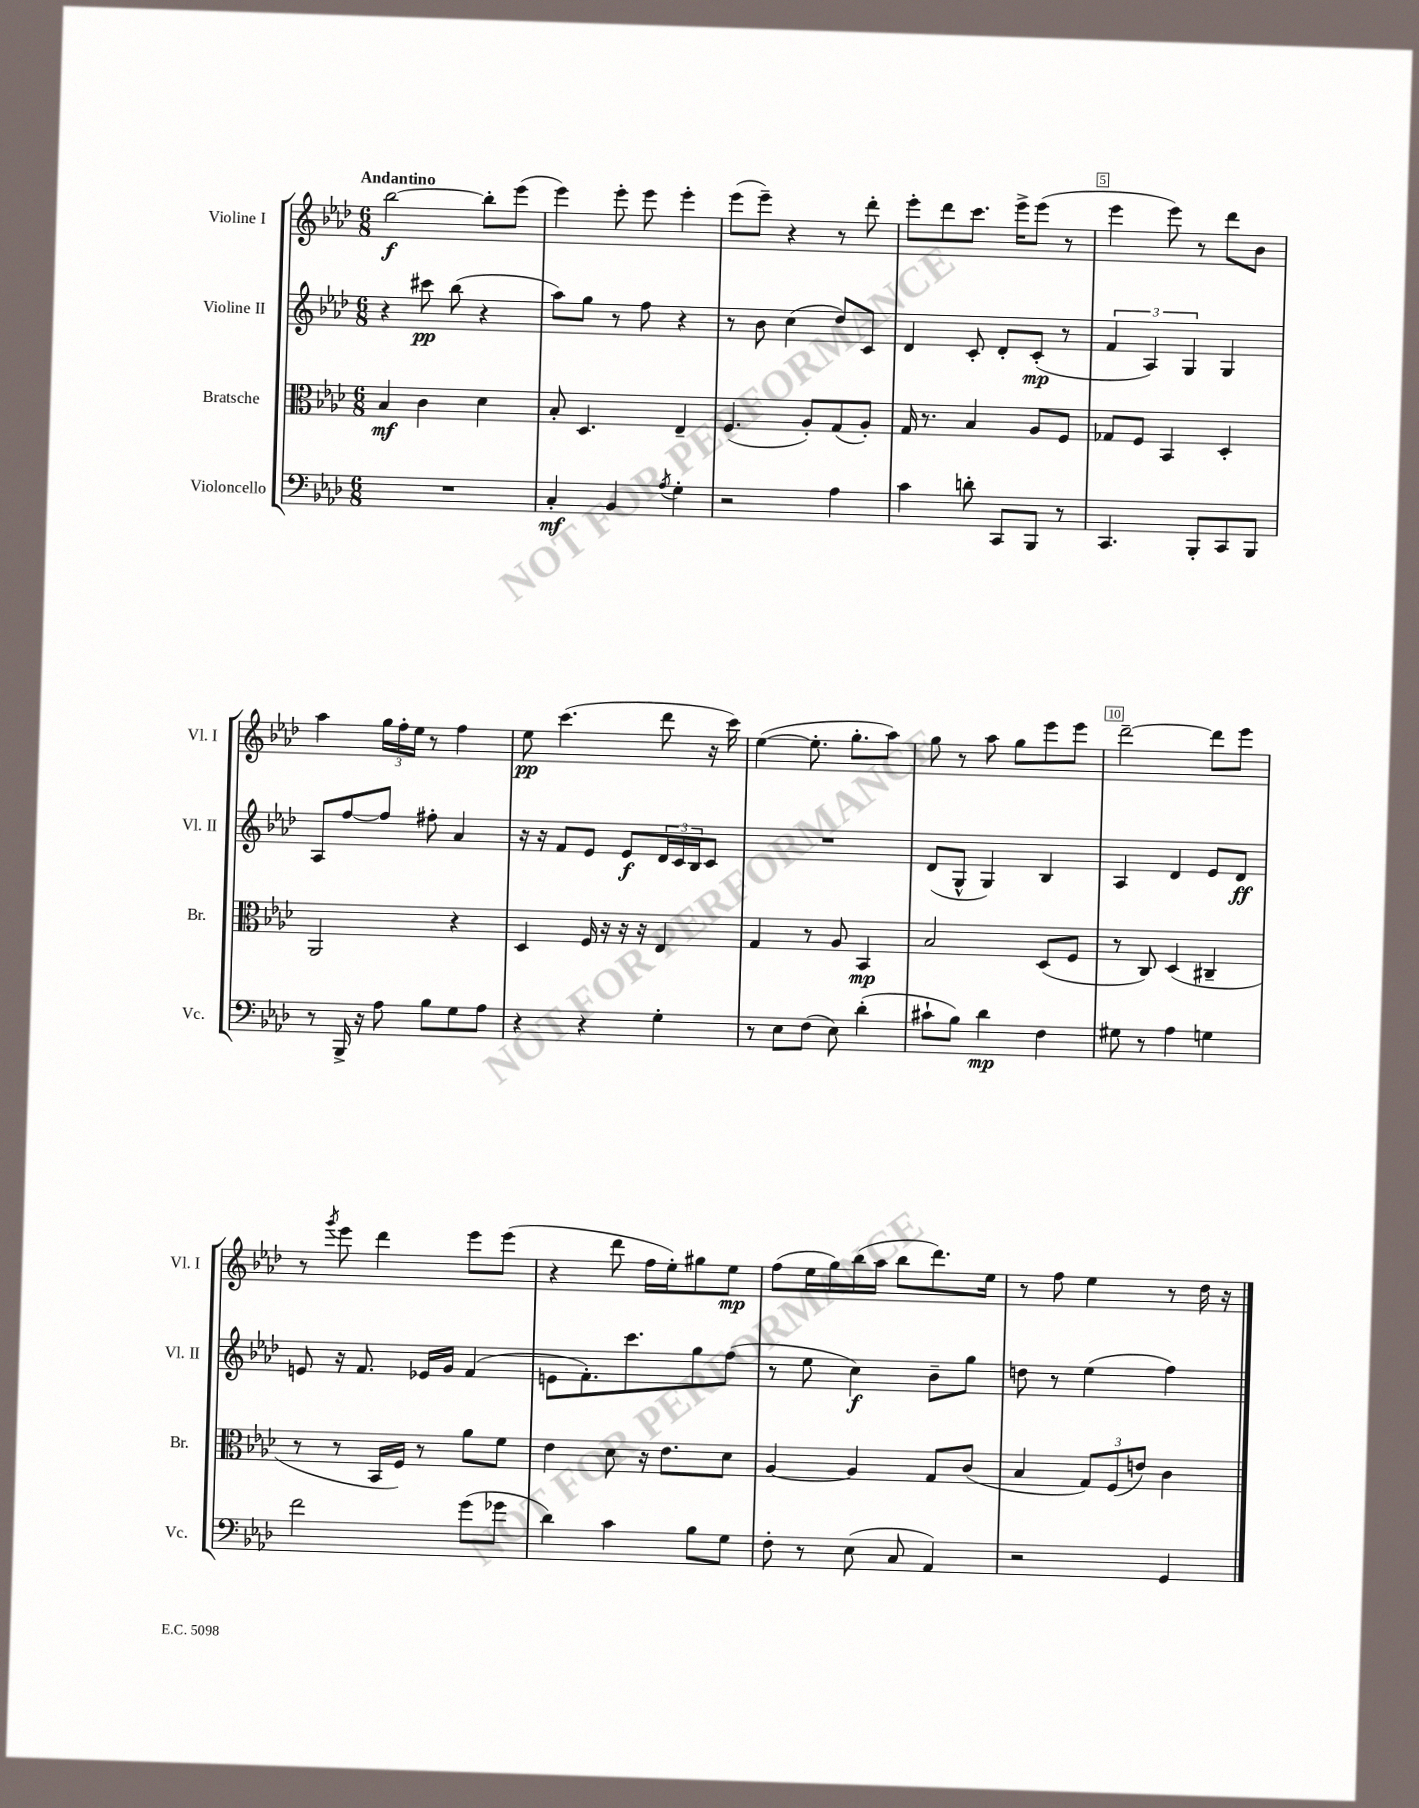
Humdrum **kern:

**kern	**dynam	**kern	**dynam	**kern	**dynam	**kern	**dynam
*part4	*part4	*part3	*part3	*part2	*part2	*part1	*part1
*staff4	*staff4	*staff3	*staff3	*staff2	*staff2	*staff1	*staff1
*I"Violoncello	*	*I"Bratsche	*	*I"Violine II	*	*I"Violine I	*
*I'Vc.	*	*I'Br.	*	*I'Vl. II	*	*I'Vl. I	*
*clefF4	*	*clefC3	*	*clefG2	*	*clefG2	*
*k[b-e-a-d-]	*	*k[b-e-a-d-]	*	*k[b-e-a-d-]	*	*k[b-e-a-d-]	*
*M6/8	*	*M6/8	*	*M6/8	*	*M6/8	*
=1	=1	=1	=1	=1	=1	=1	=1
!	!	!	!	!	!	!LO:TX:a:B:t=Andantino	!
2.r	.	4B-/	mf	4r	.	[2bb-\	f
.	.	4c\	.	8ccc#X\	pp	.	.
.	.	.	.	(8bb-\	.	.	.
.	.	4d-\	.	4r	.	8bb-'\L]	.
.	.	.	.	.	.	(8eee-\J	.
=2	=2	=2	=2	=2	=2	=2	=2
4C'/	mf	8B-'/	.	8aa-\L)	.	4eee-\)	.
.	.	4.D-/	.	8gg\J	.	.	.
4BB-/	.	.	.	8r	.	8eee-'\	.
.	.	.	.	8ff\	.	8eee-\	.
8qA-/	.	.	.	.	.	.	.
4G'\	.	4E-~/	.	4r	.	4eee-'\	.
=3	=3	=3	=3	=3	=3	=3	=3
2r	.	(4.F/	.	8r	.	(8eee-\L	.
.	.	.	.	8b-\	.	8eee-~\J)	.
.	.	.	.	(4cc\	.	4r	.
.	.	8A-'/L)	.	.	.	.	.
4A-\	.	(8G/	.	8dd-/L)	.	8r	.
.	.	8A-'/J)	.	8c/J	.	8ddd-'\	.
=4	=4	=4	=4	=4	=4	=4	=4
4c\	.	16G/	.	4d-/	.	8eee-'\L	.
.	.	8.r	.	.	.	.	.
.	.	.	.	.	.	8ddd-\	.
8dn'\	.	4B-/	.	8c'/	.	8.ccc\J	.
8CC/L	.	.	.	8d-'/L	.	.	.
.	.	.	.	.	.	16eee-^\KL	.
8BBB-/J	.	8A-/L	.	(8c'/J	mp	(8eee-\J	.
8r	.	8F/J	.	8r	.	8r	.
=5	=5	=5	=5	=5	=5	=5	=5
4.CC/	.	8G-X/L	.	6f/	.	4eee-\	.
.	.	8F/J	.	.	.	.	.
.	.	.	.	6A-/)	.	.	.
.	.	4BB-/	.	.	.	8eee-\)	.
.	.	.	.	6G/	.	.	.
8BBB-'/L	.	.	.	.	.	8r	.
8CC/	.	4D-'/	.	4G/	.	8ddd-\L	.
8BBB-/J	.	.	.	.	.	8b-\J	.
!!LO:LB:g=z
=6	=6	=6	=6	=6	=6	=6	=6
8r	.	2AA-/	.	8A-/L	.	4aa-\	.
16BBB-^/	.	.	.	[8ff/	.	.	.
16r	.	.	.	.	.	.	.
8A-\	.	.	.	8ff/J]	.	24gg\LL	.
.	.	.	.	.	.	24ff'\	.
.	.	.	.	.	.	24ee-\JJ	.
8B-\L	.	.	.	8ff#X'\	.	8r	.
8G\	.	4r	.	4a-/	.	4ff\	.
8A-\J	.	.	.	.	.	.	.
=7	=7	=7	=7	=7	=7	=7	=7
4r	.	4D-/	.	16r	.	8ee-\	pp
.	.	.	.	16r	.	.	.
.	.	.	.	8f/L	.	(4.ccc\	.
4r	.	16F/	.	8e-/J	.	.	.
.	.	16r	.	.	.	.	.
.	.	16r	.	8e-/L	f	.	.
.	.	16r	.	.	.	.	.
4G'\	.	4E-/	.	24d-/L	.	8ddd-\	.
.	.	.	.	24c/	.	.	.
.	.	.	.	24B-/J	.	.	.
.	.	.	.	8c/J	.	16r	.
.	.	.	.	.	.	16ccc\)	.
=8	=8	=8	=8	=8	=8	=8	=8
8r	.	4G/	.	2.r	.	([4ee-\	.
8E-\L	.	.	.	.	.	.	.
(8F\J	.	8r	.	.	.	8.ee-'\]	.
8E-\)	.	8A-/	.	.	.	.	.
.	.	.	.	.	.	8.gg'\L	.
(4d-'\	.	4BB-/	mp	.	.	.	.
.	.	.	.	.	.	8aa-\J)	.
=9	=9	=9	=9	=9	=9	=9	=9
8c#X`\L	.	2B-/	.	(8d-/L	.	8gg\	.
8B-\J)	.	.	.	8G^^/J	.	8r	.
4d-\	mp	.	.	4G/)	.	8aa-\	.
.	.	.	.	.	.	8gg\L	.
4F\	.	(8D-/L	.	4B-/	.	8eee-\	.
.	.	8F/J	.	.	.	8eee-\J	.
=10	=10	=10	=10	=10	=10	=10	=10
8G#X\	.	8r	.	4A-/	.	[2ddd-~\	.
8r	.	8C/)	.	.	.	.	.
4A-\	.	(4D-/	.	4d-/	.	.	.
4Gn\	.	4C#X~/	.	8e-/L	.	8ddd-\L]	.
.	.	.	.	8d-/J	ff	8eee-\J	.
!!LO:LB:g=z
=11	=11	=11	=11	=11	=11	=11	=11
2f\	.	8r	.	8en/	.	8r	.
.	.	.	.	.	.	8qggg/	.
.	.	8r	.	16r	.	8eee-\	.
.	.	.	.	8.f/	.	.	.
.	.	16BB-/LL	.	.	.	4ddd-\	.
.	.	16F/JJ)	.	.	.	.	.
.	.	8r	.	16e-X/LL	.	.	.
.	.	.	.	16g/JJ	.	.	.
(8g\L	.	8a-\L	.	(4f/	.	8eee-\L	.
8g-X\J	.	8f\J	.	.	.	(8eee-\J	.
=12	=12	=12	=12	=12	=12	=12	=12
4d-\)	.	4e-\	.	8en\L	.	4r	.
.	.	.	.	8.f'\)	.	.	.
4c\	.	8d-\	.	.	.	8ddd-\	.
.	.	.	.	8.ccc\	.	.	.
.	.	16r	.	.	.	16ff\LL	.
.	.	8.e-\L	.	.	.	16ee-'\J)	.
8B-\L	.	.	.	8gg\	.	8gg#X\	.
8G\J	.	8d-\J	.	(8ff\J	.	8ee-\J	mp
=13	=13	=13	=13	=13	=13	=13	=13
8F'\	.	[4A-/	.	8r	.	(8ff\L	.
8r	.	.	.	8ee-\	.	16ee-\L	.
.	.	.	.	.	.	16gg\)	.
(8E-\	.	4A-/]	.	4cc\)	f	(16bb-\	.
.	.	.	.	.	.	16aa-\JJ	.
8C/	.	.	.	.	.	8bb-\L	.
4AA-/)	.	8G/L	.	8b-~\L	.	8.ddd-\)	.
.	.	(8c/J	.	8gg\J	.	.	.
.	.	.	.	.	.	16ee-\Jk	.
=14	=14	=14	=14	=14	=14	=14	=14
2r	.	4B-/	.	8ddn\	.	8r	.
.	.	.	.	8r	.	8ff\	.
.	.	12G/L)	.	(4ee-\	.	4ee-\	.
.	.	(12F/	.	.	.	.	.
.	.	12en/J)	.	.	.	.	.
4GG/	.	4c\	.	4ff\)	.	8r	.
.	.	.	.	.	.	16dd-\	.
.	.	.	.	.	.	16r	.
==	==	==	==	==	==	==	==
*-	*-	*-	*-	*-	*-	*-	*-
